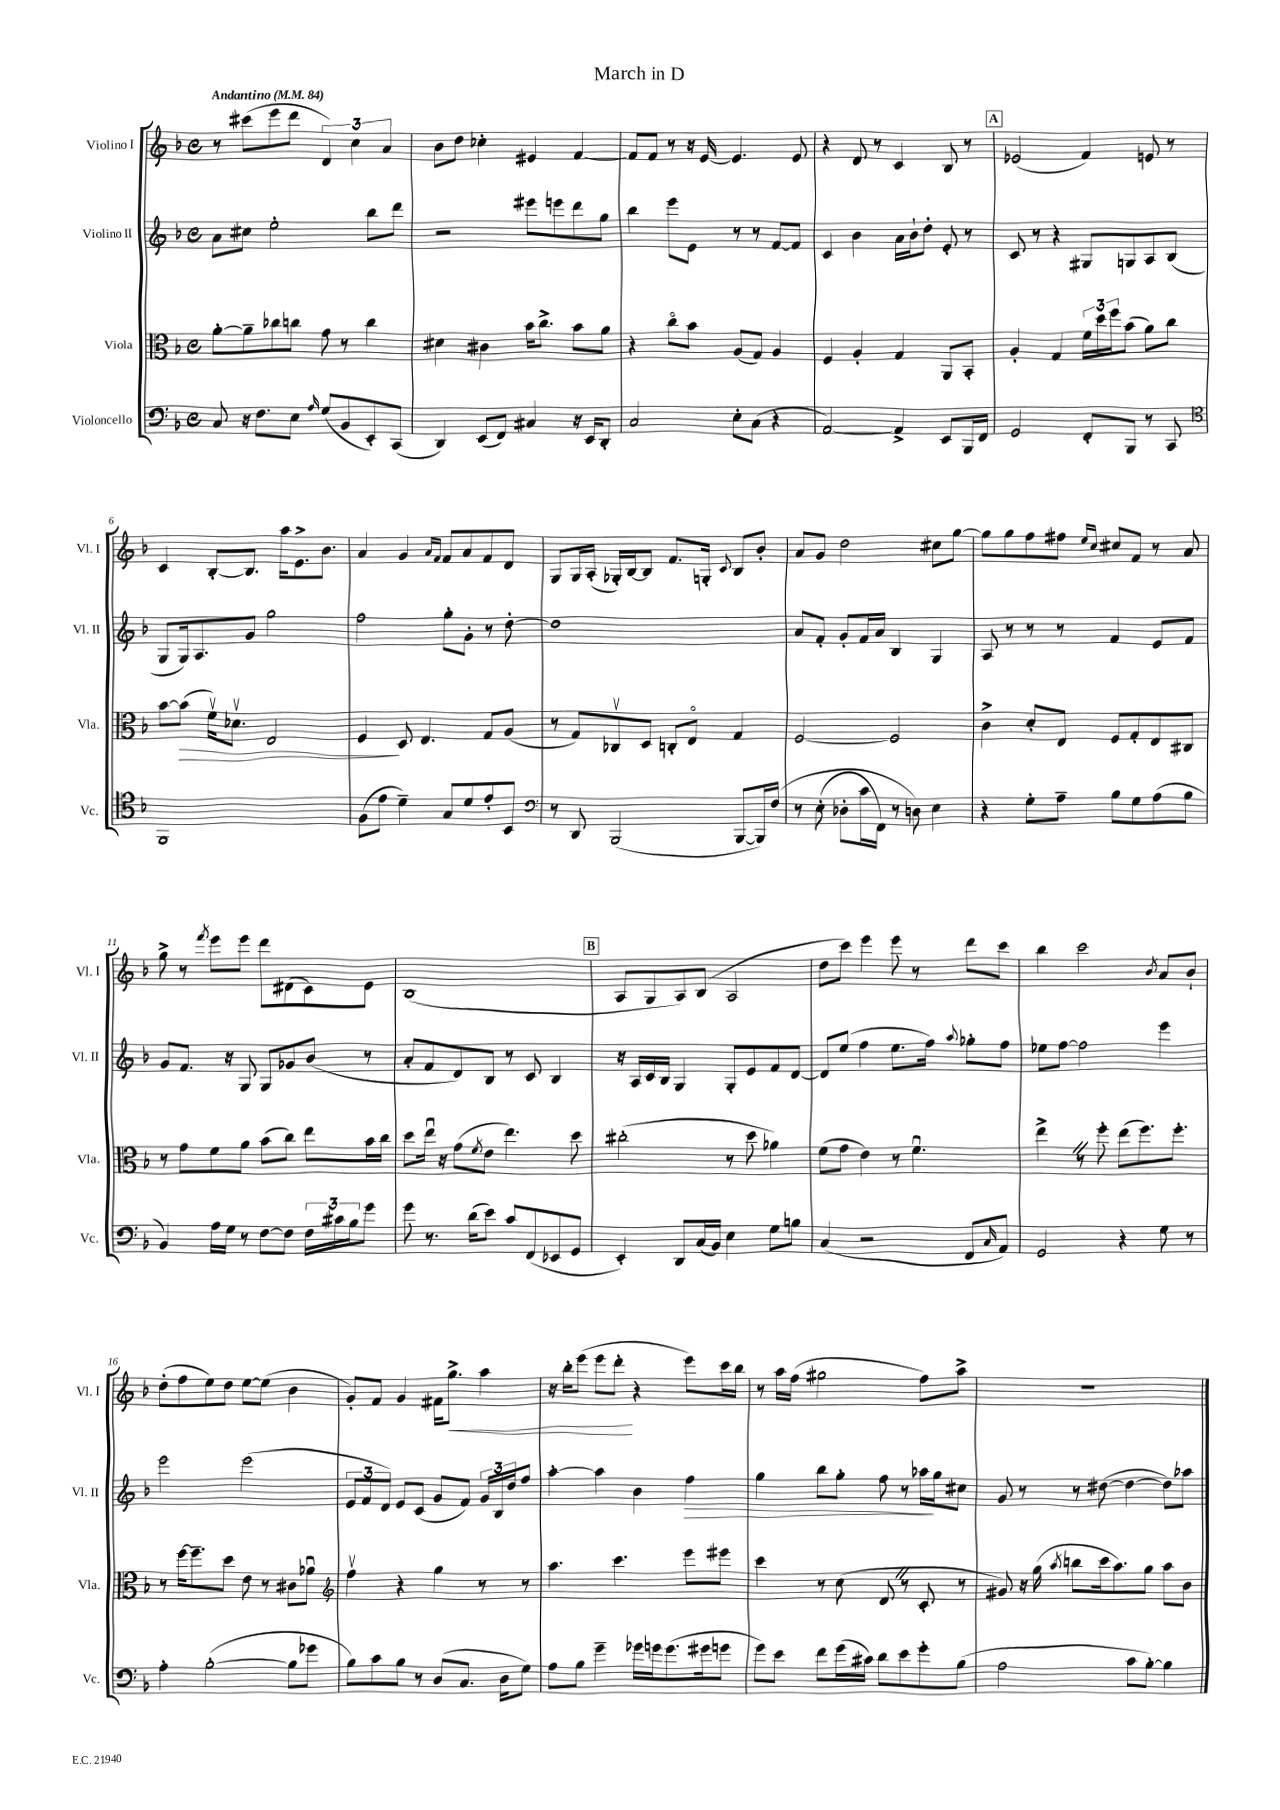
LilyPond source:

\header { title = "March in D" }
<<
\new StaffGroup <<
\new Staff = "s0" \with { instrumentName = "Violino I" shortInstrumentName = "Vl. I" } {
    \clef treble \key f \major \defaultTimeSignature \time 4/4 \tempo "Andantino" 4 = 84
    r8 cis'''8( e'''8 d'''8 \tuplet 3/2 { d'4) c''4 a'4 } |
    bes'8 d''8 ces''4-. eis'4 f'4~ |
    f'8 f'8 r8 r16 e'16~ e'4. e'8 |
    r4 d'8 r8 c'4 bes8 r8 |
    \mark \markup { \box "A" } ees'2( f'4) e'8 r8 |
    c'4 bes8~-. bes8. a''16 e'8.-> bes'8. |
    a'4 g'4 \grace { a'16 f'16 } f'8 a'8 f'8 d'8 |
    g8 g16 a16-.( ges16-.) bes16~ bes8 f'8. g16-. \appoggiatura { c'8 } bes8 bes'8-. |
    a'8 g'8 d''2 cis''8 g''8~ |
    g''8 g''8 f''8 fis''8 \grace { e''16 c''16 } cis''8 f'8 r8 a'8 |
    g''8-> r8 \acciaccatura { f'''8 } e'''8 e'''8 d'''8 dis'8( c'8) e'8 |
    bes1( |
    \mark \markup { \box "B" } a8 g8 a8) bes8( a2 |
    d''8 c'''8) e'''4 e'''8 r8 d'''8 c'''8 |
    bes''4 c'''2 \acciaccatura { bes'8 } a'8 bes'8-! |
    d''8-.( f''8 e''8) d''8 e''8~ e''8( bes'4 |
    g'8-.) f'8 g'4 fis'16 g''8.->\< a''4 |
    r16 bes''16-. e'''8( e'''8 d'''8-.\! r4 e'''8) c'''16 bes''16 |
    r8 a''16 f''16( gis''2 f''8) a''8-> |
    R1 \bar "|." |
}
\new Staff = "s1" \with { instrumentName = "Violino II" shortInstrumentName = "Vl. II" } {
    \clef treble \key f \major \defaultTimeSignature \time 4/4
    a'8 cis''8 e''2-. bes''8 d'''8 |
    r2 eis'''8 e'''8 d'''8 g''8 |
    bes''4 e'''8 e'8 r8 r8 f'8~ f'8 |
    c'4 bes'4 a'16 bes'16-! d''8-. e'8-. r8 |
    \mark \markup { \box "A" } c'8 r8 r4 gis8 g8 a8 bes8( |
    g8 g16) a8. g'8 g''2 |
    f''2 g''8-. g'8-. r8 d''8~-. |
    d''1 |
    a'8 f'8-. g'8-. f'16 a'16 bes4 g4 |
    a8 r8 r8 r8 f'4 e'8 f'8 |
    g'8 f'8. r16 g8 g8 ges'8 bes'8( r8 |
    a'8-. f'8 d'8) bes8 r8 c'8 bes4 |
    \mark \markup { \box "B" } r16 a16 c'16 bes16 g4 g8-. e'8 f'8 d'8~ |
    d'8 e''8( f''4 e''8. f''16) \appoggiatura { a''8 } ges''8-. f''8 |
    ees''8 f''8~ f''2 e'''4 |
    e'''2 e'''2( |
    \tuplet 3/2 { e'8 f'8 d'8) } e'8 c'8( g'8 f'8) \tuplet 3/2 { g'16 bes16 d''16 } f''8 |
    a''4~-. a''4 bes'4 f''4\> |
    g''4 bes''8 g''8-. f''8 r8 aes''16\! g''16 cis''8 |
    g'8 r8 r8 dis''8~( dis''4~ dis''8) aes''8 \bar "|." |
}
\new Staff = "s2" \with { instrumentName = "Viola" shortInstrumentName = "Vla." } {
    \clef alto \key f \major \defaultTimeSignature \time 4/4
    a'8~-. a'8-- ces''8 c''8 g'8 r8 c''4 |
    dis'4 cis'4 bes'16 c''8.-> bes'8 a'8 |
    r4 c''8\flageolet bes'8 a8( g8) a4 |
    f4 a4-. g4 a,8 bes,8-. |
    \mark \markup { \box "A" } a4-. g4 \tuplet 3/2 { f'16 d''16 f''16 } bes'8( a'8) c''8 |
    bes'8~ bes'8\>( f'16\upbow) des'8.\upbow e2 |
    f4\! d8 e4. g8 a8( |
    r8 g8) ces8\upbow d8 c8-. e8\flageolet g4 |
    f2~ f2 |
    c'4-> d'8-. e8 f8 g8-. e8 cis8 |
    r8 g'8 f'8 a'8 bes'8( c''8) e''8 bes'16 c''16 |
    d''8 e''16\downbow r16 g'8( \acciaccatura { f'8 } e'8 e''4.) d''8 |
    \mark \markup { \box "B" } cis''2-.( r8 d''8 aes'4) |
    f'8( g'8 e'4) r8 f'4.\downbow |
    e''4-> \once \override BreathingSign.text = \markup { \musicglyph "scripts.caesura.straight" } \breathe r8 f''8-. e''8( f''8.) f''8.-. |
    r8 f''16~ f''8.-- d''8 e'8 r8 cis'8 aes'8\downbow |
    \clef treble f''4\upbow r4 g''4 r8 r8 |
    a''4. c'''4. e'''8 eis'''8 |
    c'''4 r8 c''8( d'8 \once \override BreathingSign.text = \markup { \musicglyph "scripts.caesura.straight" } \breathe r8 c'8-. r8 |
    gis'8) r16 g''16( \acciaccatura { a''8 } b''8 c'''16 a''8.) g''8 a''8 bes'8 \bar "|." |
}
\new Staff = "s3" \with { instrumentName = "Violoncello" shortInstrumentName = "Vc." } {
    \clef bass \key f \major \defaultTimeSignature \time 4/4
    c8 r16 f8. e8 \grace { a16 } g8( bes,8 e,8-.) c,8( |
    d,4) e,8( f,8) cis4 r16 e,16 d,8-. |
    c2 e8-. c8( r4 |
    a,2~) a,4-> e,8 bes,,16 f,16 |
    \mark \markup { \box "A" } g,2 f,8-. bes,,8 r8 c,8 |
    \clef tenor f,1 |
    f8( e'8 d'4--) g8 d'8 e'8-. bes,8 |
    \clef bass r8 d,8 bes,,2( bes,,8~ bes,,16) f16\( |
    r8 e8-.( des8-. c'16 f,16) r8 d8\) e4 |
    r4 g8-. a8-- bes8 g8 a8( bes8 |
    bes,4) a16 g16 r8 f8~ f8 \tuplet 3/2 { f16 cis'16 bes16 } g'8 |
    g'8 r8. d'16( e'8) c'8 f,8( ees,8 g,8 |
    \mark \markup { \box "B" } e,4-.) d,8 c16( bes,16) e4 g8 b8 |
    c4( r2 f,8 \grace { c16 } a,8) |
    g,2 r4 g8 r8 |
    a4-. bes2~-.( bes8 ges'8 |
    bes8) c'8 bes8 r8 d8( c8. d16 g8) |
    a8 bes8 g'4-- ges'16 g'16 g'8.( gis'16 g'8 |
    g'8) e'8 f'8 g'16( cis'16) d'8 e'8 g'8-. bes8( |
    a2 c'8 bes8~-.) bes4 \bar "|." |
}
>>
>>
